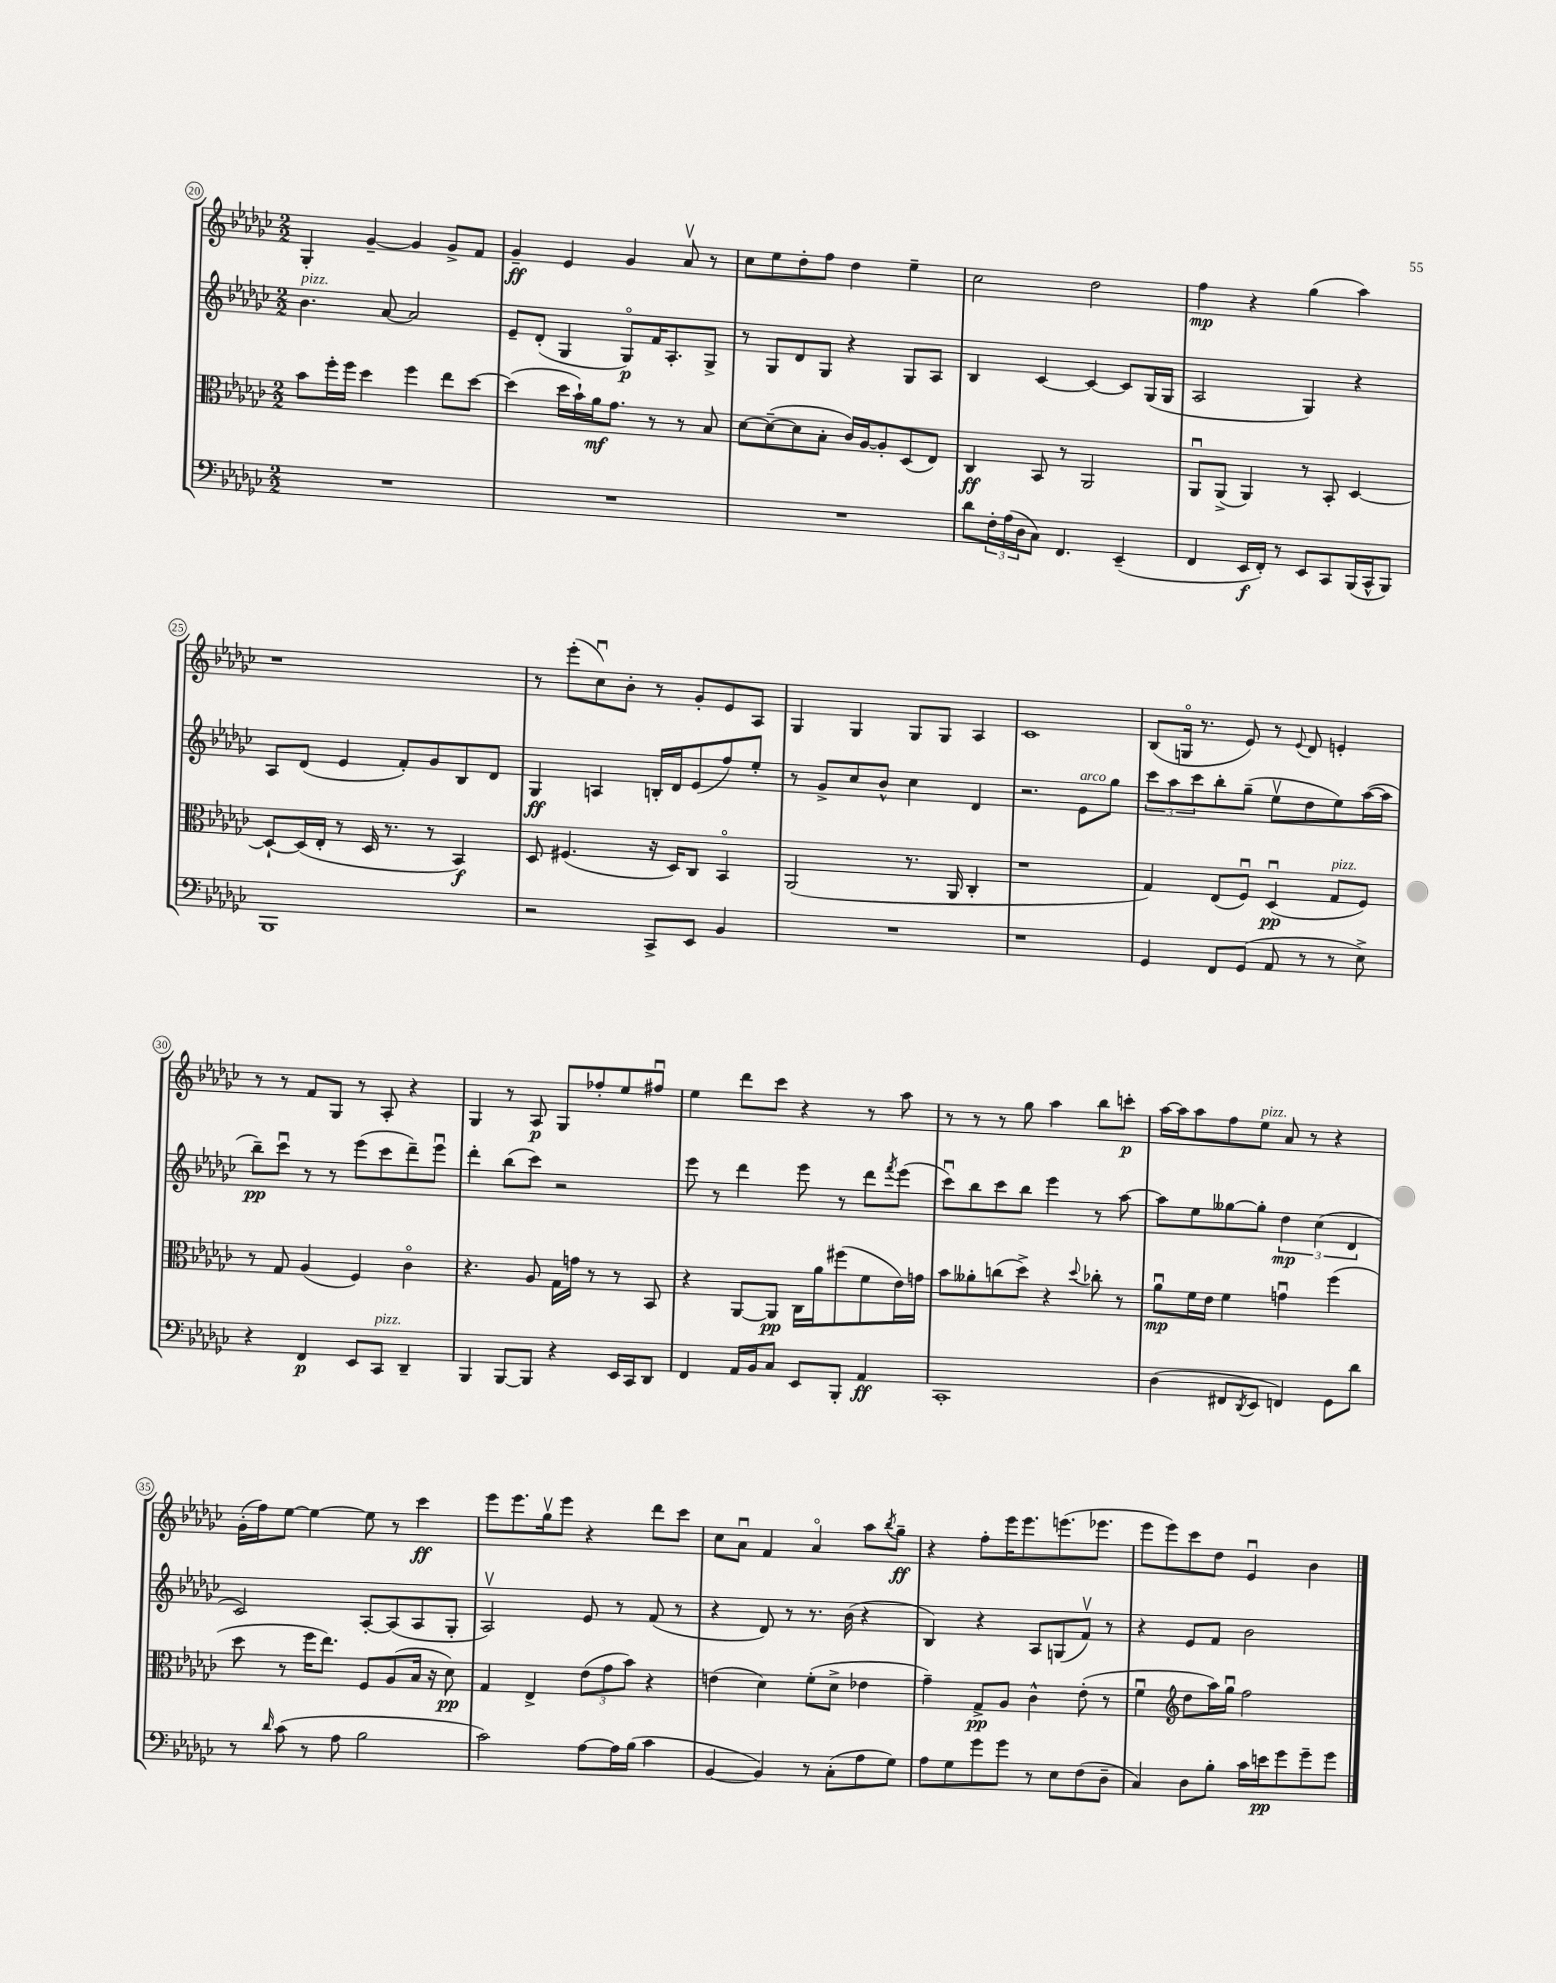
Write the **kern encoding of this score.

**kern	**kern	**kern	**kern
*staff4	*staff3	*staff2	*staff1
*clefF4	*clefC3	*clefG2	*clefG2
*k[b-e-a-d-g-c-]	*k[b-e-a-d-g-c-]	*k[b-e-a-d-g-c-]	*k[b-e-a-d-g-c-]
*M2/2	*M2/2	*M2/2	*M2/2
1r	8b-	4.b-	4G-'
.	16ff'	.	.
.	16ff	.	.
.	4dd-	.	[4g-~
.	.	[8a-	.
.	4ff	2a-]	4g-]
.	8ee-	.	8g-^
.	[8dd-	.	8f
=	=	=	=
1r	(4dd-]	8e-~	4g-~
.	.	(8d-'	.
.	16dd-	4G-	4e-
.	16b-`)	.	.
.	16a-	.	.
.	8.g-	.	.
.	.	8G-o)	4g-
.	8r	16f	.
.	.	8.A-'	.
.	8r	.	8a-v
.	8B-	8G-^	8r
=	=	=	=
1r	[8d-	8r	8cc-
.	(8d-~_	8G-	8ee-
.	8d-]	8d-	8dd-'
.	8B-'	8G-	8ff
.	16c-)	4r	4dd-
.	[16A-	.	.
.	8A-']	.	.
.	(8D-	8G-	4ee-~
.	8E-)	8A-	.
=	=	=	=
8d-	4C-	4B-	2cc-
24F'	.	.	.
(24A-	.	.	.
24D-	.	.	.
8C-)	8BB-	[4c-	.
4.FF	8r	.	.
.	2AA-	4c-_	2dd-
(4EE-~	.	8c-]	.
.	.	(16G-	.
.	.	16G-	.
=	=	=	=
4FF	8AA-u	2A-	4ff
.	(8AA-^	.	.
16EE-	4AA-)	.	4r
16FF')	.	.	.
8r	.	.	.
8EE-	8r	4G-)	(4gg-
8CC-	8BB-'	.	.
(16BBB-	[4D-	4r	4aa-)
16CC-^^	.	.	.
8BBB-)	.	.	.
=	=	=	=
1BBB-	8D-`_	8A-	1r
.	(16D-]	(8d-	.
.	16E-'	.	.
.	8r	4e-	.
.	16D-	.	.
.	8.r	.	.
.	.	8f')	.
.	8r	8g-	.
.	4BB-)	8B-	.
.	.	8d-	.
=	=	=	=
2r	8D-	4G-	8r
.	(4.F#	.	(8eee-'
.	.	4A	8cc-u)
.	.	.	8b-'
8CC-^	16r	16B'	8r
.	16D-)	16d-	.
8EE-	8C-	(8e-	8g-'
4BB-	4BB-o	8ff)	8e-
.	.	8ee-'	8A-
=	=	=	=
1r	(2AA-	8r	4G-
.	.	8g-^	.
.	.	8cc-	4G-
.	.	8b-^^	.
.	8.r	4cc-	8G-
.	.	.	8G-
.	16AA-	.	.
.	4C-'	4d-	4A-
=	=	=	=
1r	1r	2.r	1c-
.	.	8e-	.
.	.	8gg-	.
=	=	=	=
4GG-	4G-)	12ccc-	(8B-
.	.	12aa-	.
.	.	.	16Go
.	.	12ccc-	.
.	.	.	8.r
8FF	(8E-	8bb-'	.
(8GG-	8Fu)	(8gg-~	8e-)
8AA-	(4D-u	8ee-v	8r
.	.	.	8qqe-
8r	.	8dd-	8d-
8r	8G-	8ee-)	4e'
8E-^)	8F)	([16aa-	.
.	.	16aa-]	.
=	=	=	=
4r	8r	8bb-~)	8r
.	8G-	8ccc-u	8r
4FF	(4A-	8r	8f
.	.	8r	8G-
8EE-	4F)	(8eee-	8r
8CC-	.	8ccc-	8A-'
4DD-~	4c-o	8ddd-~)	4r
.	.	8eee-u	.
=	=	=	=
4BBB-	4.r	4ddd-'	4G-
[8BBB-	.	(8bb-	8r
8BBB-]	8A-	8ccc-)	8A-
4r	16G-	2r	8G-
.	16g	.	.
.	8r	.	8ff-'
16EE-	8r	.	8ee-
16CC-	.	.	.
8DD-	8BB-	.	8ff#u
=	=	=	=
4FF	4r	8eee-	4ee-
.	.	8r	.
16AA-	[8AA-	4ddd-	8ddd-
16BB-	.	.	.
8C-	8AA-]	.	8ccc-
8EE-	16C-	8eee-	4r
.	16a-	.	.
8BBB-'	(8ff#	8r	.
4AA-	8f	8ddd-	8r
.	.	8qfff	.
.	16e-)	(8eee-	8aa-
.	16g	.	.
=	=	=	=
1CC-'	8b-	8ccc-u)	8r
.	8a--'	8bb-	8r
.	(8cc	8ccc-	8r
.	8dd-^)	8bb-	8gg-
.	4r	4eee-	4aa-
.	8qqdd-	.	.
.	8cc-'	8r	8bb-
.	8r	[8aa-	8ccc'
=	=	=	=
(4D-	8a-u	8aa-]	[16aa-
.	.	.	16aa-]
.	16f	8ee-	8aa-
.	16e-	.	.
8FF#	4f	[8gg--	8ff
8qDD-	.	.	.
8EE-	.	8gg--']	8ee-
4FF)	4gu	6dd-	8a-
.	.	.	8r
.	.	(6cc-	.
8GG-	(4ff	.	4r
.	.	6d-	.
8d-	.	.	.
=	=	=	=
8r	8dd-	2c-)	(16g-'
.	.	.	16ff)
16qqd-	.	.	.
(8c-	8r	.	[8ee-
8r	16ff	.	4ee-_
.	8.ee-)	.	.
8A-	.	.	.
2B-	8F	[8A-'	8ee-]
.	(8A-	(8A-]	8r
.	16B-	8A-	4ccc-
.	16r	.	.
.	8d-)	8G-'	.
=	=	=	=
2c-)	4G-	2A-v)	8eee-
.	.	.	8.eee-
.	4E-^	.	.
.	.	.	16gg-v
.	.	.	8eee-
[8A-	(12e-	8e-	4r
.	12g-	.	.
16A-]	.	8r	.
.	12b-)	.	.
(16B-	.	.	.
4c-	4r	(8f	8ddd-
.	.	8r	8ccc-
=	=	=	=
[4BB-	(4e	4r	8cc-
.	.	.	8a-u
4BB-])	4d-)	8d-)	4f
.	.	8r	.
8r	(8f'	8.r	4a-o
(8C-'	8d-^	.	.
.	.	(16b-	.
8A-	4e-	4r	8aa-
.	.	.	8qbb-
8G-)	.	.	8gg-~
=	=	=	=
8A-	4g-~)	4B-)	4r
8G-	.	.	.
8g-	8G-^	4r	8ff'
8g-	8A-	.	16eee-
.	.	.	8.eee-
8r	4c-^^	8A-	.
8E-	.	(8G	(8.eee
(8F	(8e-'	8fv)	.
.	.	.	8.eee-
8D-~	8r	8r	.
=	=	=	=
4C-)	4fu	4r	8eee-
.	.	.	8eee-)
*	*clefG2	*	*
8D-	8dd-	8e-	8ccc-
8B-'	16aa-)	8f	8dd-
.	16gg-u	.	.
16c-	2ff	2b-	4e-u
16e	.	.	.
8g-	.	.	.
8g-~	.	.	4b-
8g-	.	.	.
==	==	==	==
*-	*-	*-	*-
